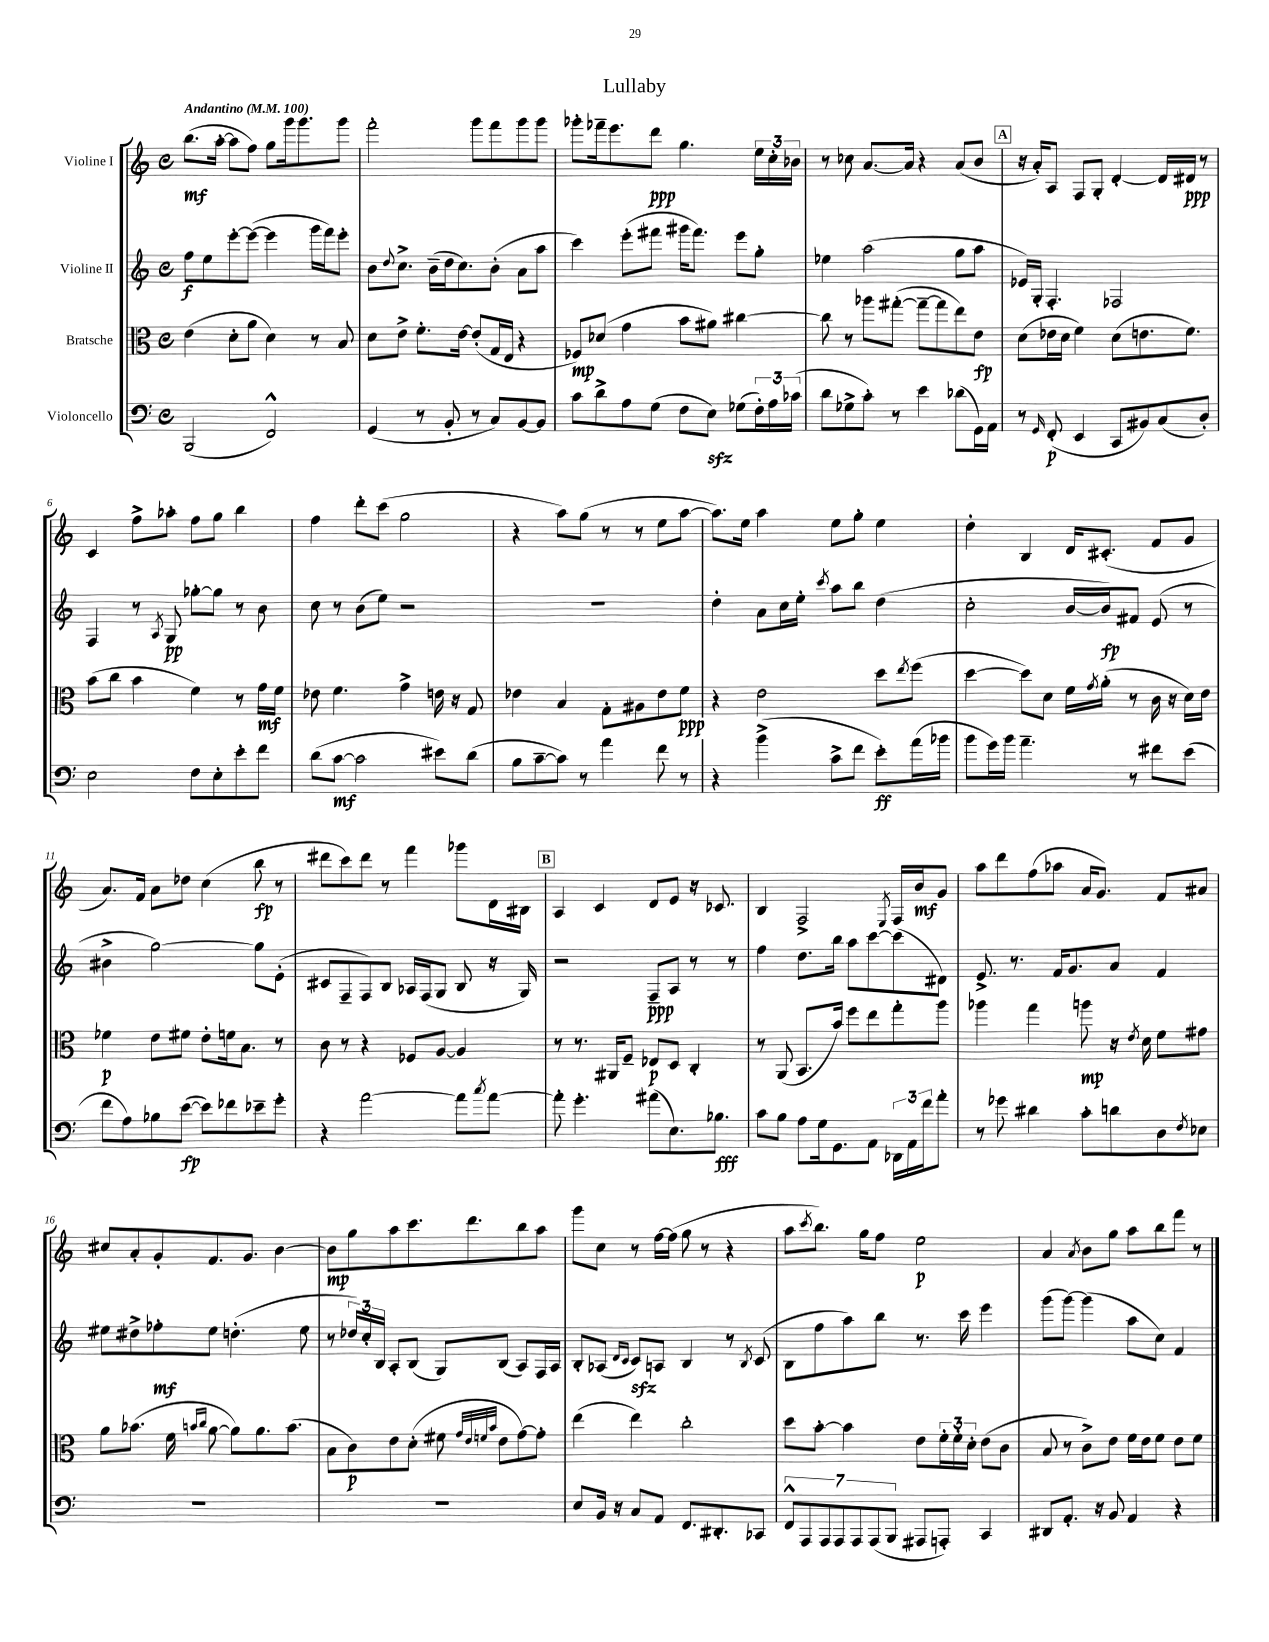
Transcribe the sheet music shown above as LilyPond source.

\header { title = "Lullaby" }
<<
\new StaffGroup <<
\new Staff = "s0" \with { instrumentName = "Violine I" } {
    \clef treble \key c \major \defaultTimeSignature \time 4/4 \tempo "Andantino" 4 = 100
    b''8.\mf( a''16~-. a''8 f''8) g''8 g'''16 g'''8. g'''8 |
    f'''2-. g'''8 f'''8 g'''8 g'''8 |
    ges'''8-. fes'''16-- e'''8. d'''8\ppp g''4. \tuplet 3/2 { e''16 c''16-. bes'16 } |
    r8 ces''8 a'8.~ a'16 r4 a'8( b'8 |
    \mark \markup { \box "A" } r16 a'16-.) a8 f8 g8-. d'4~-. d'16 dis'16\ppp r8 |
    c'4 f''8-> aes''8-. f''8 g''8 b''4 |
    f''4 d'''8-. c'''8( g''2 |
    r4 a''8) g''8( r8 r8 e''8 a''8~ |
    a''8.) e''16 a''4 e''8 g''8-. e''4 |
    d''4-. b4 d'16 cis'8.-.( f'8 g'8 |
    a'8.) f'16 a'8 des''8 c''4( b''8\fp r8 |
    dis'''8 c'''8) dis'''8 r8 f'''4 ges'''8 d'16 bis16 |
    \mark \markup { \box "B" } a4 c'4 d'8 e'8 r16 ces'8. |
    b4 f2-> \acciaccatura { e8 } f16 b'16\mf g'8 |
    a''8 d'''8 f''8( aes''8 a'16 g'8.) f'8 ais'8 |
    cis''8 a'8-. g'8-. f'8. g'8. b'4~ |
    b'8\mp g''8 a''8 c'''8. d'''8. b''8 a''8 |
    g'''8 c''8 r8 f''16~ f''16( g''8 r8 r4 |
    a''8 \acciaccatura { c'''8 } b''8.) g''16 f''8 e''2\p |
    a'4 \acciaccatura { a'8 } b'8 g''8 a''8 b''8 f'''8 r8 \bar "|." |
}
\new Staff = "s1" \with { instrumentName = "Violine II" } {
    \clef treble \key c \major \defaultTimeSignature \time 4/4
    f''8\f e''8 e'''8~-. e'''8~( e'''4 g'''16 f'''16) e'''8-. |
    b'8 \appoggiatura { d''8 } c''8.-> b'16--( d''16 c''8.) b'8-.( a'8 a''8 |
    c'''4) e'''8-.( fis'''8 gis'''16 fis'''8.) e'''8 g''8-. |
    ees''4 a''2( g''8 a''8 |
    \mark \markup { \box "A" } ees'16) g16-. f4.-. fes2 |
    f4 r8 \acciaccatura { a8 } g8\pp ges''8~-. ges''8 r8 b'8 |
    c''8 r8 b'8( e''8) r2 |
    R1 |
    d''4-. a'8 c''16 e''16-. \acciaccatura { c'''8 } a''8 b''8 d''4( |
    c''2-. b'16~ b'16\fp) fis'8 e'8( r8 |
    bis'4-> g''2~) g''8 e'8-.( |
    cis'8 f8-- f8) b8 aes16 f16( g8 b8 r16 g16) |
    \mark \markup { \box "B" } r2 f8--\ppp a8 r8 r8 |
    f''4 d''8. b''16 a''8 c'''8~ c'''8( dis'8) |
    e'8.-> r8. f'16 g'8. a'8 f'4 |
    eis''8 dis''8-> fes''8-.\mf eis''8 d''4.-.( eis''8 |
    r8 \tuplet 3/2 { des''16) c''16-. b16 } a8-. b8( g8) b8( a8) f16 a16 |
    b8-. aes8( \grace { d'16 c'16 } c'8\sfz) a8 b4 r8 \acciaccatura { b8 } c'8( |
    b8 f''8 a''8) b''8 r8. c'''16 e'''4 |
    g'''8( g'''8~) g'''4( a''8 c''8) f'4 \bar "|." |
}
\new Staff = "s2" \with { instrumentName = "Bratsche" } {
    \clef alto \key c \major \defaultTimeSignature \time 4/4
    e'4( d'8-. a'8 d'4) r8 b8 |
    d'8 e'8-> f'8.-. e'16~ e'8-.( g16 e16 r4 |
    fes8\mp) des'8( g'4 b'8 ais'8) cis''4~ |
    cis''8 r8 aes''8 gis''8~-.( gis''8~-- gis''8 e''8) e'8\fp |
    \mark \markup { \box "A" } d'8( ees'16 d'16 f'4) d'8( e'8. f'8.) |
    b'8( c''8 b'4 f'4) r8 g'16\mf f'16 |
    ees'8 f'4. g'4-> e'16 r16 g8 |
    ees'4 b4 g8-. ais8 ees'8 f'8\ppp |
    r4 e'2 d''8 \acciaccatura { e''8 } f''8( |
    d''4~ d''8) d'8 f'16 \acciaccatura { g'8 } a'16-.( r8 c'16 r16 d'16) e'16 |
    fes'4\p e'8 fis'8 e'8-. f'16 b8. r8 |
    c'8 r8 r4 fes8 a8~ a4 |
    \mark \markup { \box "B" } r8 r8. ais,16 f8-- ees8\p d8 c4-. |
    r8 a,8( b,8. b'16) f''8 e''8 g''8-. a''8 |
    aes''4 g''4 a''8\mp r16 \acciaccatura { e'8 } d'16 f'8 gis'8 |
    a'8 bes'8.( f'16 \grace { b'16 c''16 } a'8~ a'8) a'8. b'8.( |
    b8 c'8\p) e'8 d'8-.( fis'8 \grace { g'32 e'32 f'32 b'32 } e'8 g'8~) g'8-. |
    e''4( e''4) c''2-. |
    d''8 b'8~-. b'4 e'8 \tuplet 3/2 { f'16-. f'16-. d'16-. } e'8( c'8 |
    b8 r8 c'8->) e'8 f'16 e'16 f'8 e'8 f'8 \bar "|." |
}
\new Staff = "s3" \with { instrumentName = "Violoncello" } {
    \clef bass \key c \major \defaultTimeSignature \time 4/4
    b,,2( f,2-^) |
    g,4( r8 b,8-. r8 c8) b,8~ b,8 |
    c'8 d'8-> a8 g8( f8 e8\sfz) ges8( \tuplet 3/2 { f16-.) a16 ces'16( } |
    d'8 ges8-> c'8-.) r8 e'4 des'8( g,16) a,16 |
    \mark \markup { \box "A" } r8 \grace { g,16 } f,8-.\p( e,4 c,8 bis,8) c8( d8-.) |
    e2 f8 e8-. e'8-. f'8 |
    d'8( c'8~\mf c'2 eis'8) d'8( |
    b8 c'8~-- c'8) r8 a'4 f'8 r8 |
    r4 b'4->( c'8-> f'8 e'8-.\ff) a'16( bes'16 |
    b'8 g'16) b'16 a'4.-- r8 fis'8 e'8( |
    f'8 a8) bes8 e'8~\fp( e'8) fes'8 ees'8-- g'8-. |
    r4 a'2~ a'8 \acciaccatura { c''8 } a'8~ |
    \mark \markup { \box "B" } a'8-. g'4.-. ais'8( e8.) bes8.\fff |
    c'8 b8 a8 g16 g,8. a,8 \tuplet 3/2 { des,16 a,16 f'16 } a'8-. |
    r8 ges'8 dis'4 c'8-. d'8 d8 \acciaccatura { f8 } ees8 |
    R1 |
    R1 |
    e8 b,16 r16 c8 a,8 f,8. dis,8.-. ces,8 |
    \tuplet 7/4 { f,8-^ a,,8 a,,8 a,,8 a,,8 a,,8( b,,8 } ais,,8 a,,8-.) c,4 |
    dis,8 a,8.-. r16 b,8 a,4 r4 \bar "|." |
}
>>
>>
